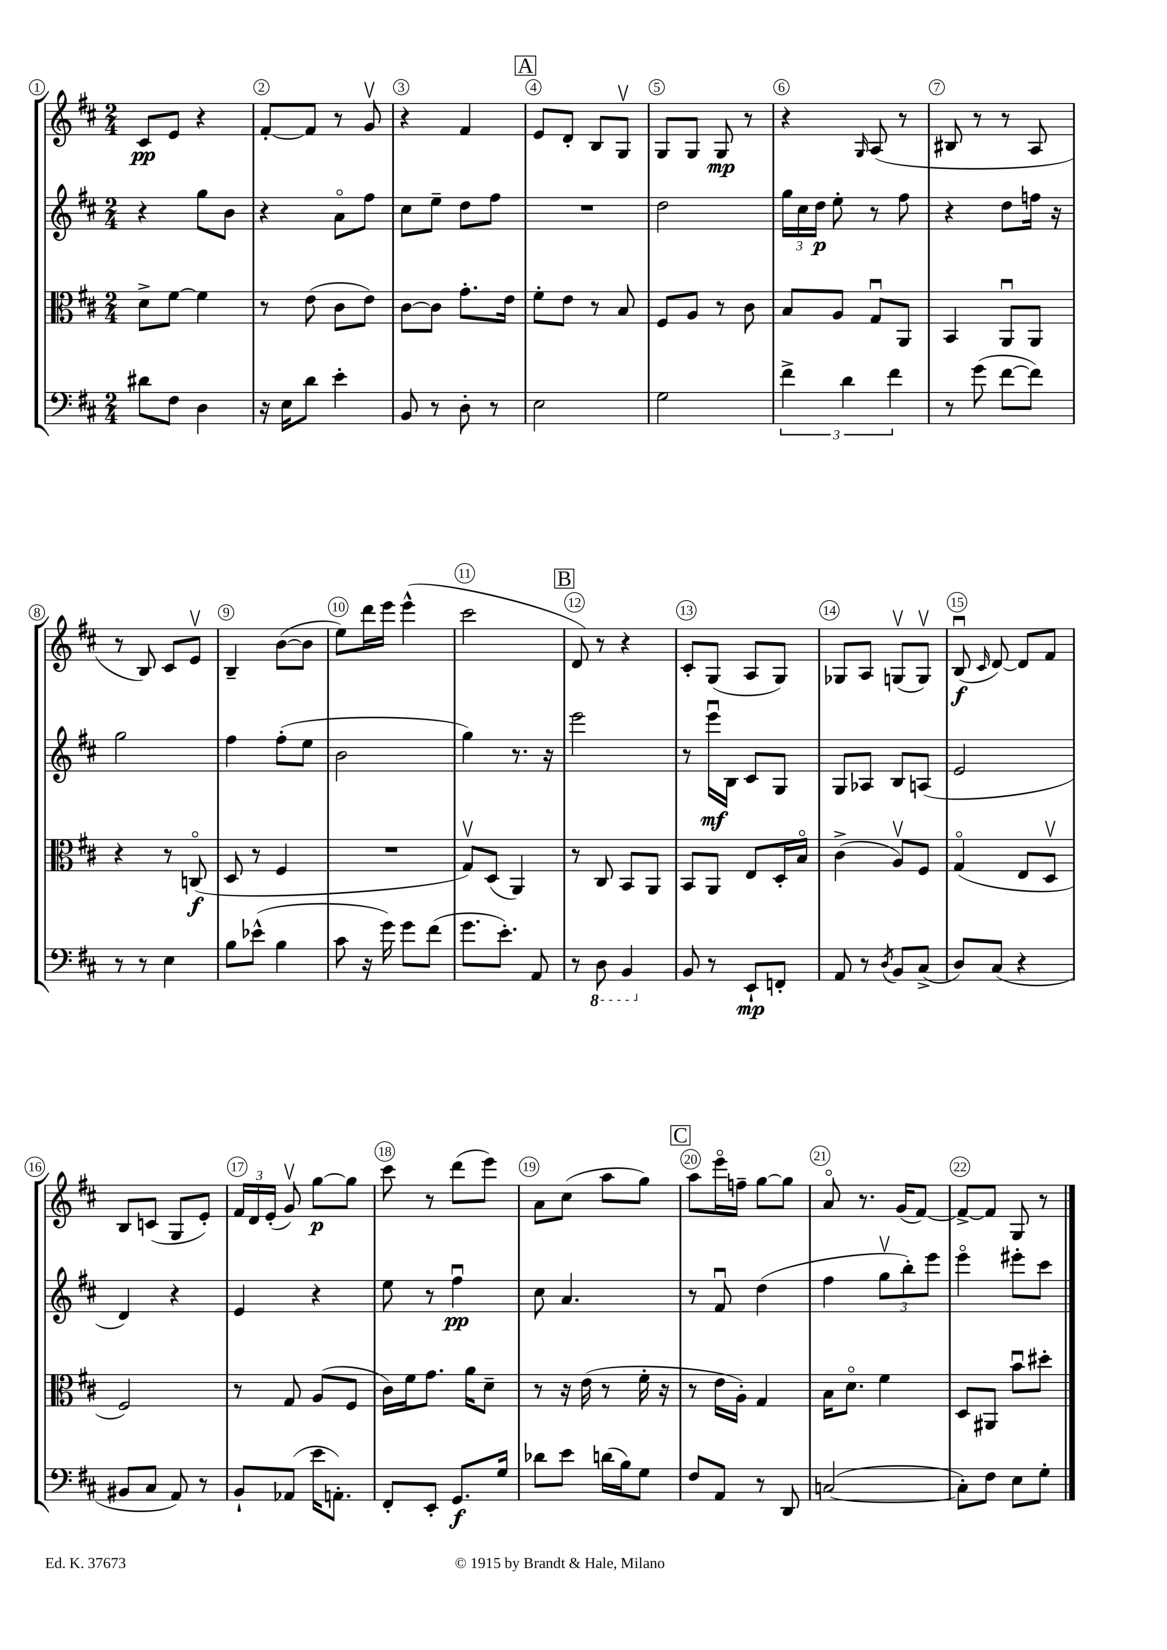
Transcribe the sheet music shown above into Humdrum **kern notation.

**kern	**kern	**kern	**kern
*staff4	*staff3	*staff2	*staff1
*clefF4	*clefC3	*clefG2	*clefG2
*k[f#c#]	*k[f#c#]	*k[f#c#]	*k[f#c#]
*M2/4	*M2/4	*M2/4	*M2/4
8d#	8d^	4r	8c#
8F#	[8f#	.	8e
4D	4f#]	8gg	4r
.	.	8b	.
=	=	=	=
16r	8r	4r	[8f#'
16E	.	.	.
8d	(8e	.	8f#]
4e'	8c#	8ao	8r
.	8e)	8ff#	8gv
=	=	=	=
8BB	[8c#	8cc#	4r
8r	8c#]	8ee~	.
8D'	8.g'	8dd	4f#
8r	.	8ff#	.
.	16e	.	.
=	=	=	=
2E	8f#'	2r	8e
.	8e	.	8d'
.	8r	.	8B
.	8B	.	8Gv
=	=	=	=
2G	8F#	2dd	8G
.	8A	.	8G
.	8r	.	8G
.	8c#	.	8r
=	=	=	=
6f#^	8B	24gg	4r
.	.	24cc#	.
.	.	24dd	.
.	8A	8ee'	.
6d	.	.	.
.	.	.	16qqG
.	8Gu	8r	(8A
6f#	.	.	.
.	8AA	8ff#	8r
=	=	=	=
8r	4BB	4r	8B#
(8g	.	.	8r
[8f#	8AAu	8dd	8r
8f#])	8AA	16ff	8A
.	.	16r	.
=	=	=	=
8r	4r	2gg	8r
8r	.	.	8B)
4E	8r	.	8c#
.	(8Co	.	8ev
=	=	=	=
8B	8D	4ff#	4B~
(8e-^^	8r	.	.
4B	4F#	(8ff#'	([8b
.	.	8ee	8b]
=	=	=	=
8c#	2r	2b	8ee)
16r	.	.	16ddd
16g)	.	.	16eee
8g	.	.	(4eee^^
(8f#	.	.	.
=	=	=	=
8.g	8Gv)	4gg)	2ccc#
.	(8D	.	.
8.e')	.	.	.
.	4AA)	8.r	.
8AA	.	.	.
.	.	16r	.
=	=	=	=
8r	8r	2eee	8d)
8DD	8C#	.	8r
4BBB	8BB	.	4r
.	8AA	.	.
=	=	=	=
8BB	8BB	8r	8c#'
8r	8AA	16eeeu	(8G
.	.	16B	.
8EE`	8E	8c#	8A
8FF'	16D'	8G	8G)
.	16Bo	.	.
=	=	=	=
8AA	(4c#^	8G	8G-
8r	.	8A-	8A
8qD	.	.	.
8BB	8Av)	8B	(8Gv
(8C#^	8F#	(8A	8Gv)
=	=	=	=
8D)	(4Go	2e	(8Bu
.	.	.	16qqc#
(8C#	.	.	[8d)
4r	8E	.	8d]
.	8Dv	.	8f#
=	=	=	=
8BB#	2F#)	4d)	8B
8C#	.	.	(8c
8AA)	.	4r	8G
8r	.	.	8e')
=	=	=	=
8BB`	8r	4e	24f#
.	.	.	24d
.	.	.	(24e'
(8AA-	8G	.	8gv)
16e	(8A	4r	[8gg
8.AA')	.	.	.
.	8F#	.	8gg]
=	=	=	=
8FF#'	16c#)	8ee	8ccc#
.	16f#	.	.
8EE'	8.g	8r	8r
8.GG	.	4ff#u	(8ddd
.	16a	.	.
.	8d~	.	8eee)
16G	.	.	.
=	=	=	=
8d-	8r	8cc#	8a
8e	16r	4.a	(8cc#
.	(16e	.	.
(16d	8r	.	8aa
16B)	.	.	.
8G	16f#'	.	8gg)
.	16r	.	.
=	=	=	=
8F#	8r	8r	8aa
8AA	16e	8f#u	16eeeo
.	16A')	.	16ff~
8r	4G	(4dd	[8gg
8DD	.	.	8gg]
=	=	=	=
([2C	16B	4ff#	8ao
.	8.do	.	.
.	.	.	8.r
.	4f#	12ggv	.
.	.	.	(16g
.	.	12bb')	.
.	.	.	[8f#)
.	.	12eee	.
=	=	=	=
8C'])	8D	4eeeo	8f#^_
8F#	8AA#	.	8f#]
8E	8bu	8eee#'	8G
8G'	8dd#'	8ccc#	8r
==	==	==	==
*-	*-	*-	*-
